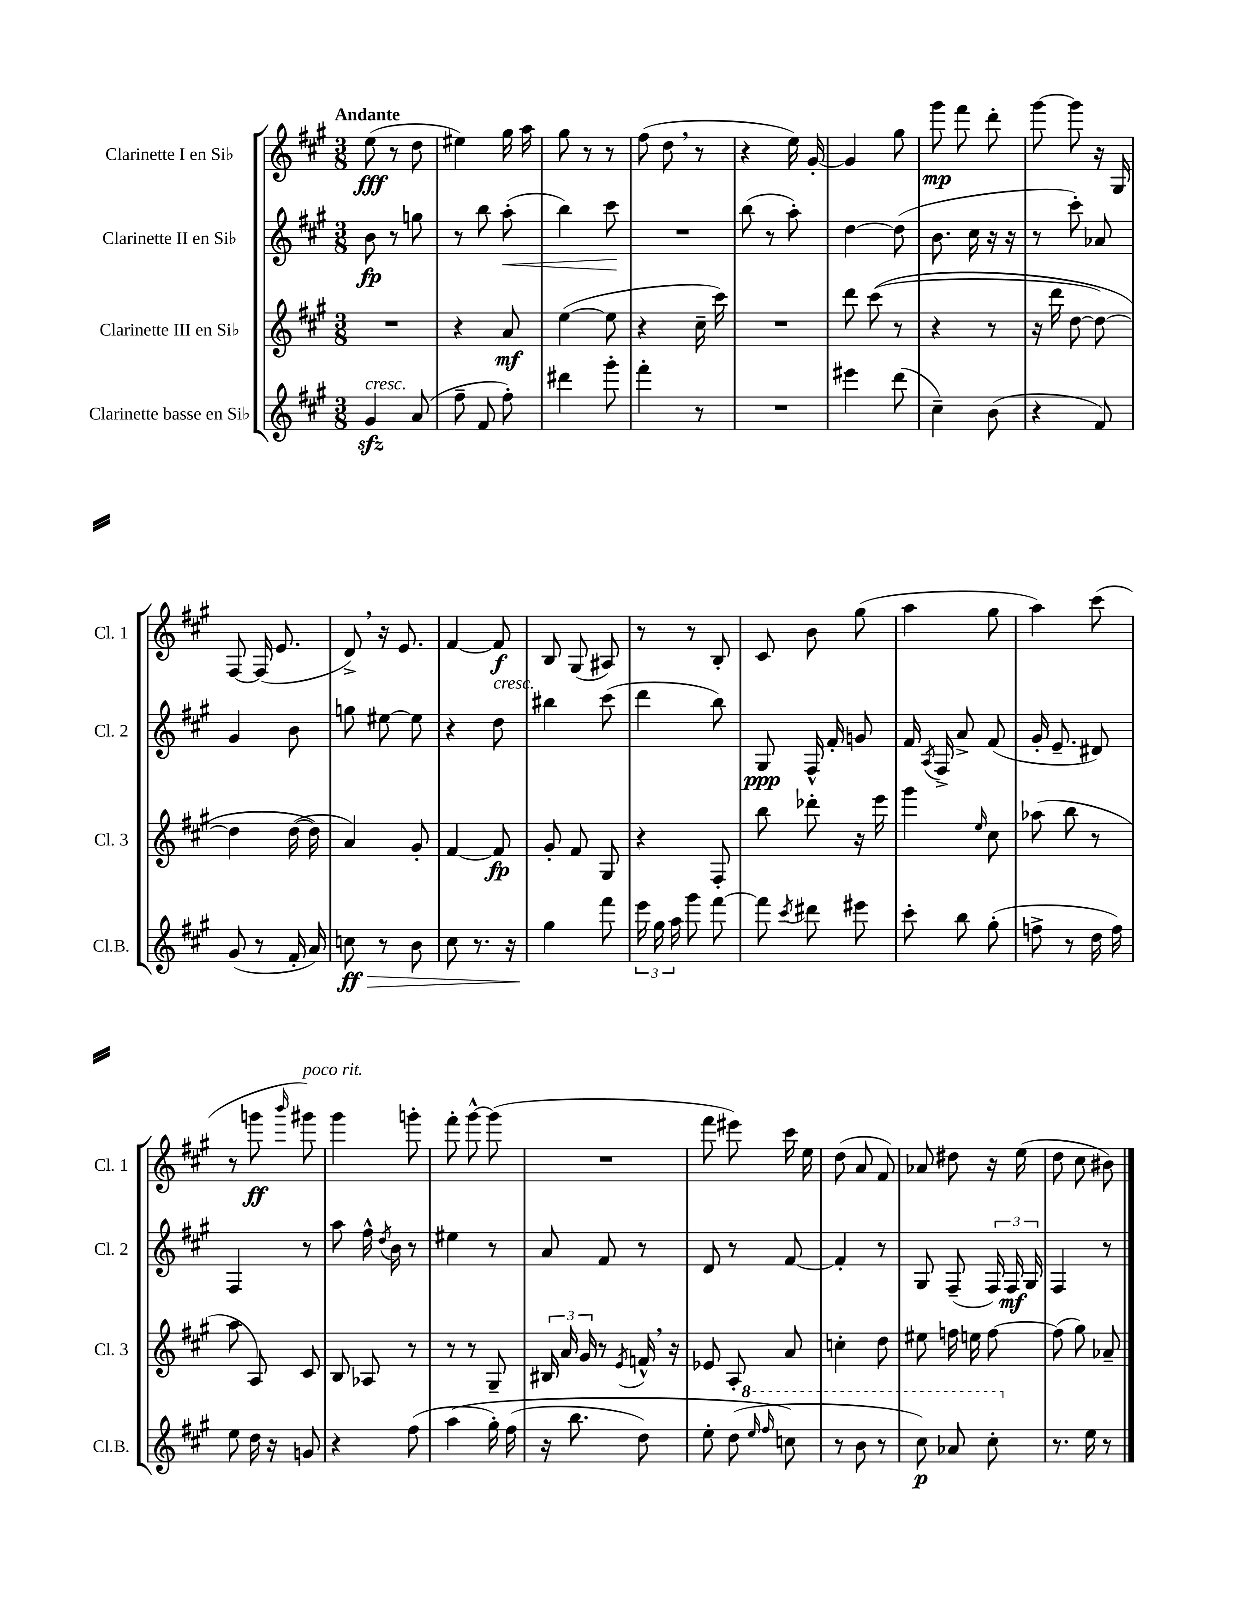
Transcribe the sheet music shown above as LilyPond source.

<<
\new StaffGroup <<
\new Staff = "s0" \with { instrumentName = "Clarinette I en Sib" shortInstrumentName = "Cl. 1" } {
    \clef treble \key a \major \numericTimeSignature \time 3/8 \tempo "Andante"
    \autoBeamOff e''8\fff( r8 d''8 |
    eis''4) gis''16 a''16 |
    gis''8 r8 r8 |
    fis''8( d''8 \breathe r8 |
    r4 e''16) gis'16~-. |
    gis'4 gis''8 |
    gis'''8\mp fis'''8 d'''8-. |
    gis'''8~ gis'''8 r16 gis16 |
    fis8~ fis16( e'8. |
    d'8->) \breathe r16 e'8. |
    fis'4~ fis'8\f |
    b8 gis8( ais8) |
    r8 r8 b8-. |
    cis'8 b'8 gis''8( |
    a''4 gis''8 |
    a''4) cis'''8( |
    r8 g'''8\ff \grace { b'''16 } gis'''8^\markup { \italic "poco rit." }) |
    gis'''4 g'''8-. |
    fis'''8-. gis'''8~-^ gis'''8( |
    R4. |
    fis'''8 eis'''8) cis'''16 e''16 |
    d''8( a'8 fis'8) |
    aes'8 dis''8 r16 e''16( |
    d''8 cis''8 bis'8) \bar "|." |
}
\new Staff = "s1" \with { instrumentName = "Clarinette II en Sib" shortInstrumentName = "Cl. 2" } {
    \clef treble \key a \major \numericTimeSignature \time 3/8
    \autoBeamOff b'8\fp r8 g''8 |
    r8 b''8 a''8-.\<( |
    b''4) cis'''8\! |
    R4. |
    b''8( r8 a''8-.) |
    d''4~ d''8( |
    b'8. cis''16 r16 r16 |
    r8 cis'''8-.) aes'8 |
    gis'4 b'8 |
    g''8 eis''8~ eis''8 |
    r4 d''8^\markup { \italic "cresc." } |
    bis''4 cis'''8( |
    d'''4 b''8) |
    gis8\ppp fis16-^ fis'16-. g'8 |
    fis'16 \acciaccatura { a8 } fis16-> a'8-> fis'8( |
    gis'16-. e'8.-- dis'8) |
    fis4 r8 |
    a''8 fis''16-^ \acciaccatura { d''8 } b'16 r8 |
    eis''4 r8 |
    a'8 fis'8 r8 |
    d'8 r8 fis'8~ |
    fis'4-. r8 |
    gis8 fis8--( \tuplet 3/2 { fis16) fis16\mf gis16 } |
    fis4 r8 \bar "|." |
}
\new Staff = "s2" \with { instrumentName = "Clarinette III en Sib" shortInstrumentName = "Cl. 3" } {
    \clef treble \key a \major \numericTimeSignature \time 3/8
    \autoBeamOff R4. |
    r4 a'8\mf |
    e''4~( e''8 |
    r4 cis''16-- cis'''16) |
    R4. |
    d'''8 cis'''8(\( r8 |
    r4 r8 |
    r16 d'''16 d''8~ d''8~) |
    d''4 d''16~( d''16\) |
    a'4) gis'8-. |
    fis'4~ fis'8\fp |
    gis'8-. fis'8 gis8 |
    r4 fis8-. |
    b''8 des'''8-. r16 e'''16 |
    gis'''4 \grace { e''16 } cis''8 |
    aes''8( b''8 r8 |
    a''8 a8) cis'8 |
    b8 aes8 r8 |
    r8 r8 gis8-- |
    \tuplet 3/2 { bis16 a'16 gis'16 } r8 \acciaccatura { e'8 } f'16-^ \breathe r16 |
    ees'8 a8-. a'8 |
    c''4-. d''8 |
    eis''8 f''16 e''16 f''8~ |
    f''8( gis''8) aes'8-- \bar "|." |
}
\new Staff = "s3" \with { instrumentName = "Clarinette basse en Sib" shortInstrumentName = "Cl.B." } {
    \clef treble \key a \major \numericTimeSignature \time 3/8
    \autoBeamOff gis'4\sfz^\markup { \italic "cresc." } a'8( |
    fis''8-- fis'8 fis''8-.) |
    dis'''4 gis'''8-. |
    fis'''4-. r8 |
    R4. |
    eis'''4 d'''8( |
    cis''4--) b'8( |
    r4 fis'8) |
    gis'8( r8 fis'16-. a'16) |
    c''8\ff\> r8 b'8 |
    cis''8 r8. r16 |
    gis''4\! fis'''8 |
    \tuplet 3/2 { e'''16 gis''16 a''16 } gis'''8 fis'''8~ |
    fis'''8 \acciaccatura { cis'''8 } dis'''8 eis'''8 |
    cis'''8-. b''8 gis''8-.( |
    f''8-> r8 d''16 f''16) |
    e''8 d''16 r16 g'8 |
    r4 fis''8( |
    a''4\( gis''16-.) fis''16( |
    r16 b''8. d''8) |
    e''8-. d''8( \ottava #1 \grace { e'''16 fis'''16 } c'''8\) |
    r8 b''8 r8 |
    cis'''8\p) aes''8 cis'''8-. \ottava #0 |
    r8. e''16 r8 \bar "|." |
}
>>
>>
\layout { \context { \Score \remove "Bar_number_engraver" } }
